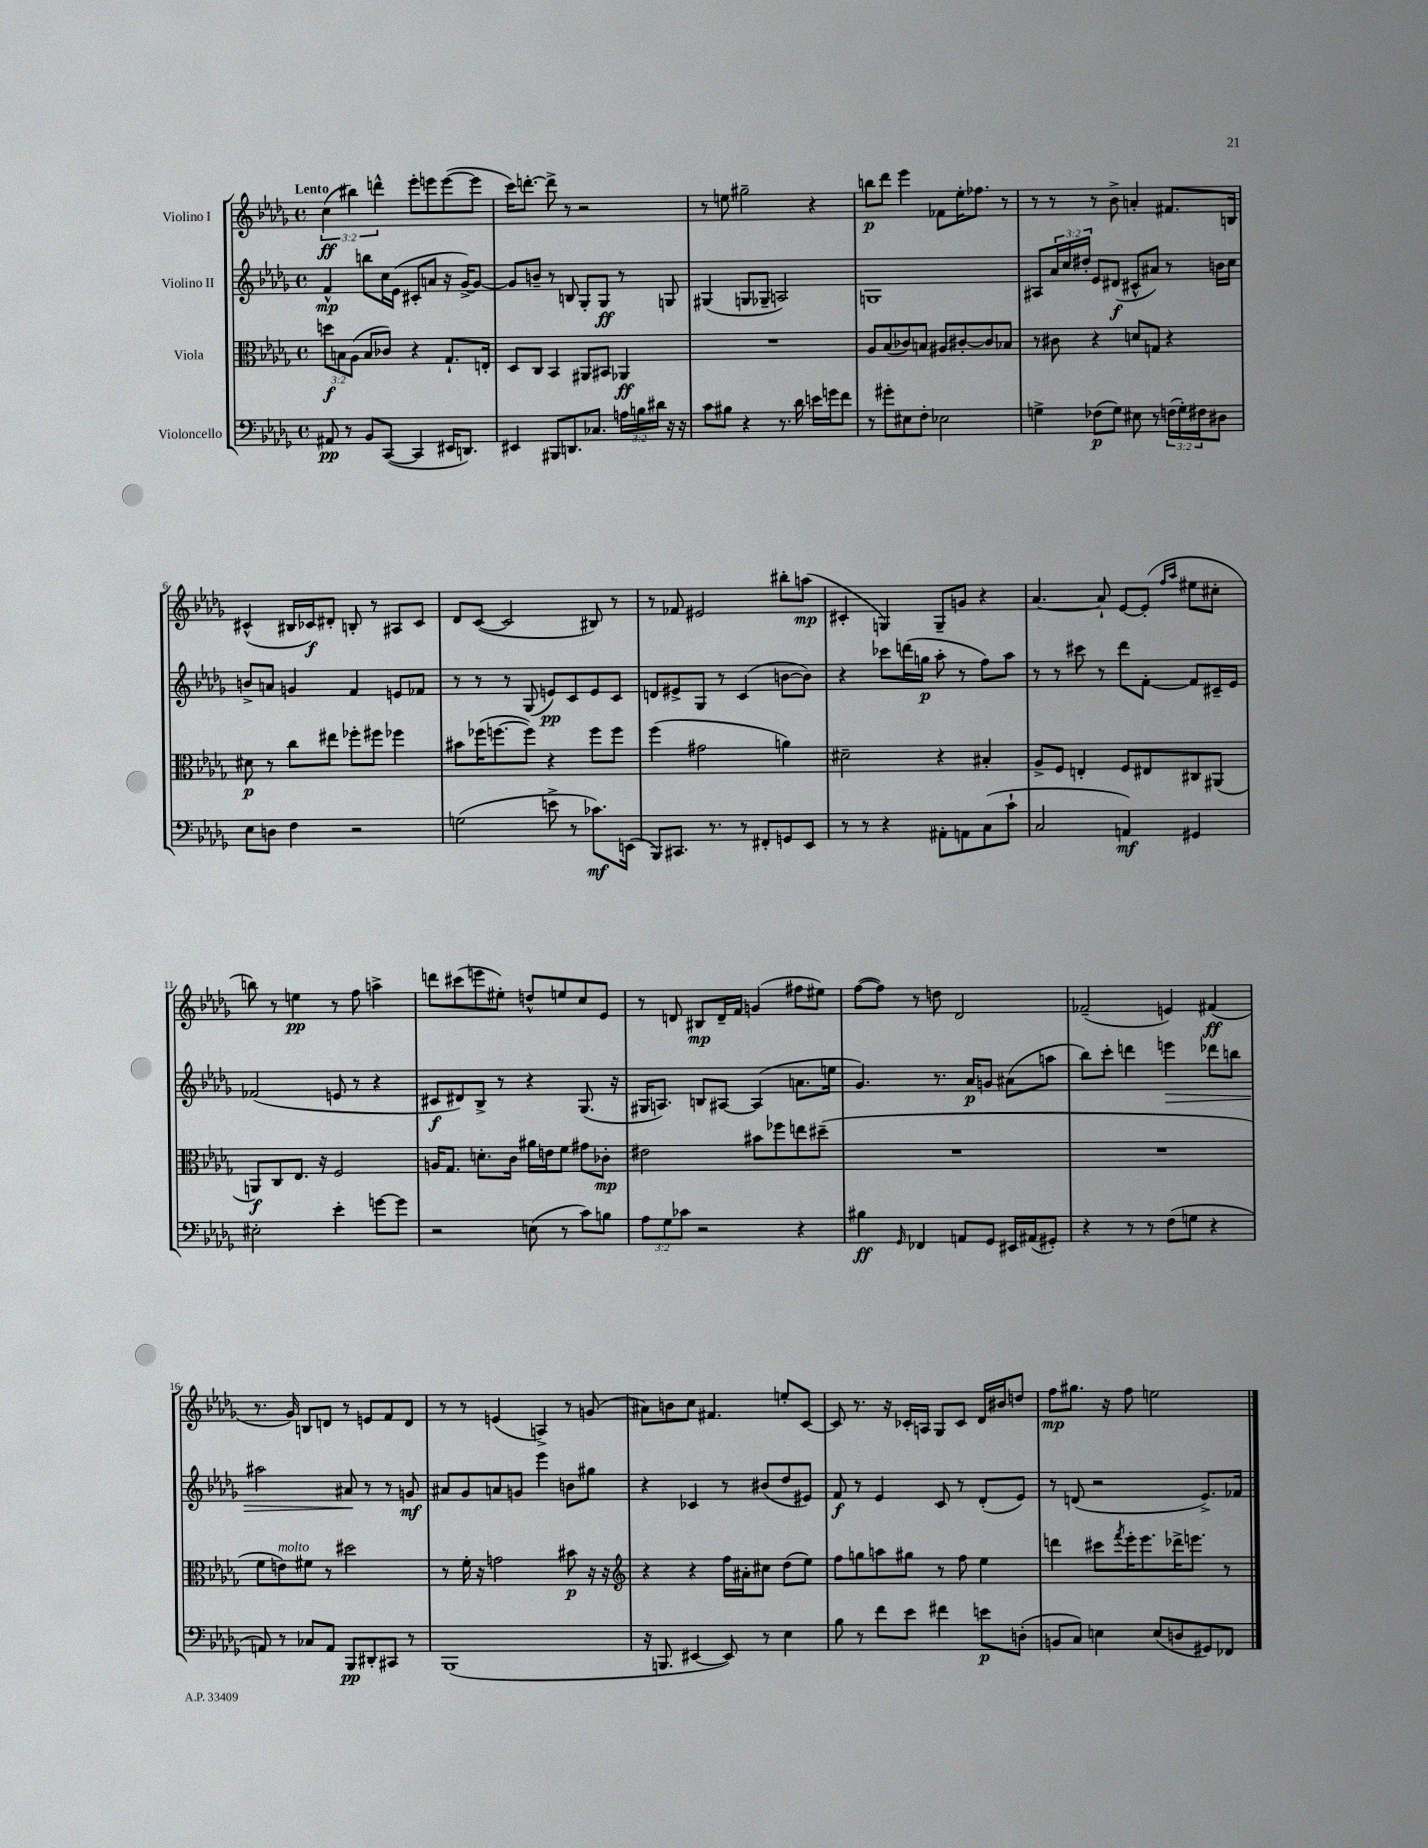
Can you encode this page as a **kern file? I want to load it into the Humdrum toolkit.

**kern	**dynam	**kern	**dynam	**kern	**dynam	**kern	**dynam
*part4	*part4	*part3	*part3	*part2	*part2	*part1	*part1
*staff4	*staff4	*staff3	*staff3	*staff2	*staff2	*staff1	*staff1
*I"Violoncello	*	*I"Viola	*	*I"Violino II	*	*I"Violino I	*
*clefF4	*	*clefC3	*	*clefG2	*	*clefG2	*
*k[b-e-a-d-g-]	*	*k[b-e-a-d-g-]	*	*k[b-e-a-d-g-]	*	*k[b-e-a-d-g-]	*
*M4/4	*	*M4/4	*	*M4/4	*	*M4/4	*
*met(c)	*	*met(c)	*	*met(c)	*	*met(c)	*
=1	=1	=1	=1	=1	=1	=1	=1
!	!	!	!	!	!	!LO:TX:a:B:t=Lento	!
8AA#X/	pp	12ddn\L	f	4f^^/	mp	(6cc\	ff
.	.	12Bn\	.	.	.	.	.
8r	.	.	.	.	.	.	.
.	.	(12A-\J	.	.	.	6bb#X\)	.
8BB-/L	.	8B/L	.	8bbn\L	.	.	.
.	.	.	.	.	.	6dddn^^\	.
([8CC/J	.	8c-X/J)	.	16cc\L	.	.	.
.	.	.	.	(16e-\JJ	.	.	.
4CC/]	.	4r	.	8c#X'/L	.	8eee-'\L	.
.	.	.	.	8an/J	.	8eeen\	.
16EE#X/KL	.	8.G-`/L	.	16r	.	([8eee\	.
8.DDn/J)	.	.	.	[16g-^/KL)	.	.	.
.	.	.	.	8g-/J_	.	8eee\J]	.
.	.	16En'/Jk	.	.	.	.	.
=2	=2	=2	=2	=2	=2	=2	=2
4EE#X/	.	8D-/L	.	8g-/L]	.	16ccc\KL)	.
.	.	.	.	.	.	[8.dddn'\J	.
.	.	8C/J	.	8bn~/J	.	.	.
8BBB#X/L	.	4BB-/	.	8r	.	8ddd^\]	.
8.DDn/	.	.	.	8Bn/	.	8r	.
.	.	8AA#X/L	.	8G-'/L	.	2r	.
8.C-X/J	.	.	.	.	.	.	.
.	.	8BB#X/J	.	8G-/J	ff	.	.
24An\LL	.	4AA-X/	ff	8r	.	.	.
24Bn\	.	.	.	.	.	.	.
24d#X\JJ	.	.	.	.	.	.	.
16r	.	.	.	8Gn/	.	.	.
16r	.	.	.	.	.	.	.
=3	=3	=3	=3	=3	=3	=3	=3
8c\L	.	1r	.	(4G#X/	.	8r	.
8B#X\J	.	.	.	.	.	8een\	.
4r	.	.	.	8Gn/L	.	2gg#X~\	.
.	.	.	.	8G-X~/J	.	.	.
8.r	.	.	.	2An/)	.	.	.
16d-\	.	.	.	.	.	.	.
16en\LL	.	.	.	.	.	4r	.
16gn\J	.	.	.	.	.	.	.
8f\J	.	.	.	.	.	.	.
=4	=4	=4	=4	=4	=4	=4	=4
8r	.	8A-/L	.	1Gn	.	8bbn\L	p
8g#X'\L	.	(8B-/	.	.	.	8ddd-\J	.
8E#X\	.	8c-X/)	.	.	.	4eee-\	.
8F'\J	.	8Bn/J	.	.	.	.	.
2E-X\	.	8A#X/L	.	.	.	8f-X\L	.
.	.	[8c#X'/	.	.	.	16ee-'\K	.
.	.	.	.	.	.	8.ff-X\J	.
.	.	8c#/]	.	.	.	.	.
.	.	8B-X/J	.	.	.	8r	.
=5	=5	=5	=5	=5	=5	=5	=5
4Gn^\	.	8r	.	8A#X/L	.	8r	.
.	.	8c#X\	.	24a-/L	.	8r	.
.	.	.	.	24cc/	.	.	.
.	.	.	.	24dd#X'/JJ	.	.	.
(8F-X\L	p	4r	.	8e-/L	.	8r	.
8G\J)	.	.	.	(8d#X/J	f	8b-^\	.
8E#X\	.	8dn/L	.	8c#X^^/L	.	4an'/	.
8r	.	8Gn/J	.	8a#X/J)	.	.	.
(24Fn\LL	.	4r	.	8r	.	8.f#X/L	.
24G'\)	.	.	.	.	.	.	.
24F#X\J	.	.	.	.	.	.	.
8D#X\J	.	.	.	16bn\LL	.	.	.
.	.	.	.	16cc\JJ	.	16Bn/Jk	.
!!LO:LB:g=z
=6	=6	=6	=6	=6	=6	=6	=6
8E-\L	.	8d#X\	p	8bn^/L	.	(4c#X^^/	.
8Dn\J	.	8r	.	8an/J	.	.	.
4F\	.	8cc\L	.	4gn/	.	16B#X/LL	.
.	.	.	.	.	.	16c-X/J)	f
.	.	8ee#X\J	.	.	.	8d#X'/J	.
2r	.	8ff-X'\L	.	4f/	.	8Bn'/	.
.	.	8ff#X\J	.	.	.	8r	.
.	.	4ff-X\	.	8en/L	.	8A#X/L	.
.	.	.	.	8f-X/J	.	8c-/J	.
=7	=7	=7	=7	=7	=7	=7	=7
(2Gn\	.	8b#X\L	.	8r	.	8d-/L	.
.	.	(16ff-X\K	.	8r	.	([8c/J	.
.	.	[8.ffn\	.	.	.	.	.
.	.	.	.	8r	.	2c/]	.
.	.	8ff\J])	.	(8G-/	.	.	.
8en^\	.	4r	.	8en/L)	pp	.	.
8r	.	.	.	8c/	.	.	.
8.c-X\L)	mf	8ff\L	.	8e/	.	8B#X/)	.
.	.	8ff\J	.	8c/J	.	8r	.
(16EEn\Jk	.	.	.	.	.	.	.
=8	=8	=8	=8	=8	=8	=8	=8
8BBB-/L)	.	(4ff\	.	8dn/L	.	8r	.
8.CC#X/J	.	.	.	8e#X^/	.	8f-X/	.
.	.	2g#X\	.	8G-/J	.	2e#X/	.
8.r	.	.	.	.	.	.	.
.	.	.	.	8r	.	.	.
8r	.	.	.	(4c/	.	.	.
8FF#X'/L	.	.	.	.	.	.	.
8GGn/	.	4an\)	.	[8bn\L	.	8bb#X'\L	.
8EE-/J	.	.	.	8b\J])	.	(8aan\J	mp
=9	=9	=9	=9	=9	=9	=9	=9
8r	.	2d#X~\	.	4r	.	4c#X'/	.
8r	.	.	.	.	.	.	.
4r	.	.	.	8ccc-X\L	.	4Gn/)	.
.	.	.	.	(16dddn\L	.	.	.
.	.	.	.	16ggn\JJ	p	.	.
8AA#X'\L	.	4r	.	8aa-'\	.	8G~/L	.
8AAn\	.	.	.	8r	.	8gn/J	.
(8C\	.	4B#X'/	.	8ff\L)	.	4r	.
8c`\J	.	.	.	8aa-\J	.	.	.
=10	=10	=10	=10	=10	=10	=10	=10
2C/	.	8A-^/L	.	8r	.	[4.a-/	.
.	.	8F/J	.	8r	.	.	.
.	.	4En'/	.	8ccc#X\	.	.	.
.	.	.	.	8r	.	8a-`/]	.
4AAn/)	mf	8F/L	.	8ddd-\L	.	[8e-/L	.
.	.	8E#X/	.	[8f'\J	.	(8e-'/J]	.
.	.	.	.	.	.	16qqff/LL	.
.	.	.	.	.	.	16qqaa-/JJ	.
4GG#X/	.	8C#X/	.	8f/L]	.	8ee#X\L	.
.	.	(8AA#X/J	.	16c#X~/L	.	8cc#X'\J	.
.	.	.	.	16e-/JJ	.	.	.
!!LO:LB:g=z
=11	=11	=11	=11	=11	=11	=11	=11
2E#X'\	.	8AAn/L)	f	(2f-X/	.	8bbn\)	.
.	.	8C/	.	.	.	8r	.
.	.	8.E-/J	.	.	.	4een\	pp
.	.	16r	.	.	.	.	.
4e-'\	.	2F/	.	8en/	.	8r	.
.	.	.	.	8r	.	8ff\	.
[8gn\L	.	.	.	4r	.	4aan^\	.
8g\J]	.	.	.	.	.	.	.
=12	=12	=12	=12	=12	=12	=12	=12
2r	.	16An/KL	.	8c#X/L	f	8dddn\L	.
.	.	8.G-/J	.	.	.	.	.
.	.	.	.	8d#X/)	.	(8ccc#X\	.
.	.	8.dn'\L	.	8B-^/J	.	8eeen\	.
.	.	.	.	8r	.	8ee#X'\J)	.
.	.	16c\Jk	.	.	.	.	.
(8En\	.	16a#X\LL	.	4r	.	8ddn^^/L	.
.	.	16en\J	.	.	.	.	.
8r	.	8f\J	.	.	.	8een/	.
8c\L)	.	8g#X\L	.	(8.G-/	.	8cc/	.
8Bn\J	.	8c-X'\J	mp	.	.	8e-/J	.
.	.	.	.	16r	.	.	.
=13	=13	=13	=13	=13	=13	=13	=13
12A-\L	.	2e#X\	.	16G#X/KL	.	8r	.
.	.	.	.	8.An/J)	.	.	.
12G-\	.	.	.	.	.	.	.
.	.	.	.	.	.	8dn/	.
12c-X\J	.	.	.	.	.	.	.
2r	.	.	.	8Bn/L	.	8B#X/L	mp
.	.	.	.	[8A#X/J	.	16d~/L	.
.	.	.	.	.	.	16f/JJ	.
.	.	8b#X\L	.	(4A#/]	.	(4gn/	.
.	.	8ff-X\	.	.	.	.	.
4r	.	8een\	.	8.an\L	.	8ff#X\L	.
.	.	(8dd#X~\J	.	.	.	8ee#X\J)	.
.	.	.	.	16een\Jk	.	.	.
=14	=14	=14	=14	=14	=14	=14	=14
4B#X\	ff	1r	.	4.g-/)	.	([8ff\L	.
.	.	.	.	.	.	8ff\J])	.
16qqGG-/	.	.	.	.	.	.	.
4FF-X/	.	.	.	.	.	8r	.
.	.	.	.	8.r	.	8ddn\	.
8AAn/L	.	.	.	.	.	2d-/	.
.	.	.	.	16a-/KL	p	.	.
8GG-/J	.	.	.	8gn/J	.	.	.
16EE#X/LL	.	.	.	(8a#X\L	.	.	.
(16AA#X/J	.	.	.	.	.	.	.
8GG#X'/J)	.	.	.	8aan\J	.	.	.
=15	=15	=15	=15	=15	=15	=15	=15
4r	.	1r	.	8bb-\L)	.	(2f-X~/	.
.	.	.	.	8ccc'\J	.	.	.
8r	.	.	.	4dddn\	.	.	.
8r	.	.	.	.	.	.	.
!	!	!	!	!	!LO:HP:b	!	!
(8F\L	.	.	.	4eeen\	>	4en/)	.
8Gn\J	.	.	.	.	.	.	.
4r	.	.	.	8ddd-X\L	.	(4f#X/	ff
.	.	.	.	8bbn\J	.	.	.
!!LO:LB:g=z
=16	=16	=16	=16	=16	=16	=16	=16
8AAn/)	.	8f\L	.	2aa#X\	.	8.r	.
!	!	!LO:TX:a:i:t=molto	!	!	!	!	!
8r	.	8en\)	.	.	.	.	.
.	.	.	.	.	.	16g-/)	.
8C-X/L	.	8f#X\J	.	.	.	8Bn/L	.
8AA/J	.	8r	.	.	.	8dn/J	.
8BBB-/L	pp	2dd#X\	.	8a#X/	.	8r	.
8DD#X'/	.	.	.	8r	]	8en/L	.
8CC#X/J	.	.	.	8r	.	8f/	.
8r	.	.	.	8gn/	mf	8d/J	.
=17	=17	=17	=17	=17	=17	=17	=17
(1BBB-	.	8r	.	8a#X/L	.	8r	.
.	.	16f'\	.	8g-/	.	8r	.
.	.	16r	.	.	.	.	.
.	.	2gn\	.	8an/	.	(4en/	.
.	.	.	.	8gn/J	.	.	.
.	.	.	.	4eee-\	.	4An^/)	.
.	.	8b#X\	p	8bn\L	.	8r	.
.	.	16r	.	8gg#X\J	.	(8gn/	.
.	.	16r	.	.	.	.	.
=18	=18	=18	=18	=18	=18	=18	=18
*	*	*clefG2	*	*	*	*	*
16r	.	4r	.	4r	.	8a#X\L)	.
8.BBBn/	.	.	.	.	.	.	.
.	.	.	.	.	.	8bn\	.
[4EE#X/	.	4r	.	4c-X/	.	8cc\J	.
.	.	.	.	.	.	4.f#X/	.
8EE#/])	.	16ff\LL	.	8r	.	.	.
.	.	16a#X'\J	.	.	.	.	.
8r	.	8cc#X\J	.	(8b#X/L	.	.	.
4E-\	.	(8dd-\L	.	8dd-/	.	8een'/L	.
.	.	8ee-\J)	.	8e#X/J)	.	[8c/J	.
=19	=19	=19	=19	=19	=19	=19	=19
8B-\	.	8ff\L	.	8f/	f	8c/]	.
8r	.	8ggn\	.	8r	.	8.r	.
8f\L	.	8aan\	.	4e-/	.	.	.
.	.	.	.	.	.	16r	.
8e-\J	.	8gg#X\J	.	.	.	16c-X'/LL	.
.	.	.	.	.	.	16An/JJ	.
4f#X\	.	8r	.	8c/	.	8G-/L	.
.	.	8ff\	.	8r	.	8c-/J	.
8en\L	p	4ee-\	.	(8d-'/L	.	16d-/LL	.
.	.	.	.	.	.	16b#X/J	.
(8Dn'\J	.	.	.	8e-/J)	.	8ddn/J	.
=20	=20	=20	=20	=20	=20	=20	=20
8BBn/L	.	4dddn\	.	8r	.	8ff\L	mp
8C/J)	.	.	.	(8dn/	.	8.gg#X\J	.
4En\	.	8ccc#X\L	.	2r	.	.	.
.	.	.	.	.	.	16r	.
.	.	8qfff/	.	.	.	.	.
.	.	16eee-'\K	.	.	.	8ff\	.
.	.	8.eee-\	.	.	.	.	.
(8E/L	.	.	.	.	.	2een\	.
8Dn/	.	16ddd-X^\K	.	.	.	.	.
.	.	8.eeen\J	.	.	.	.	.
8GG#X/)	.	.	.	8.e-^/L)	.	.	.
8FF-X/J	.	8r	.	.	.	.	.
.	.	.	.	16f-X/Jk	.	.	.
==	==	==	==	==	==	==	==
*-	*-	*-	*-	*-	*-	*-	*-
